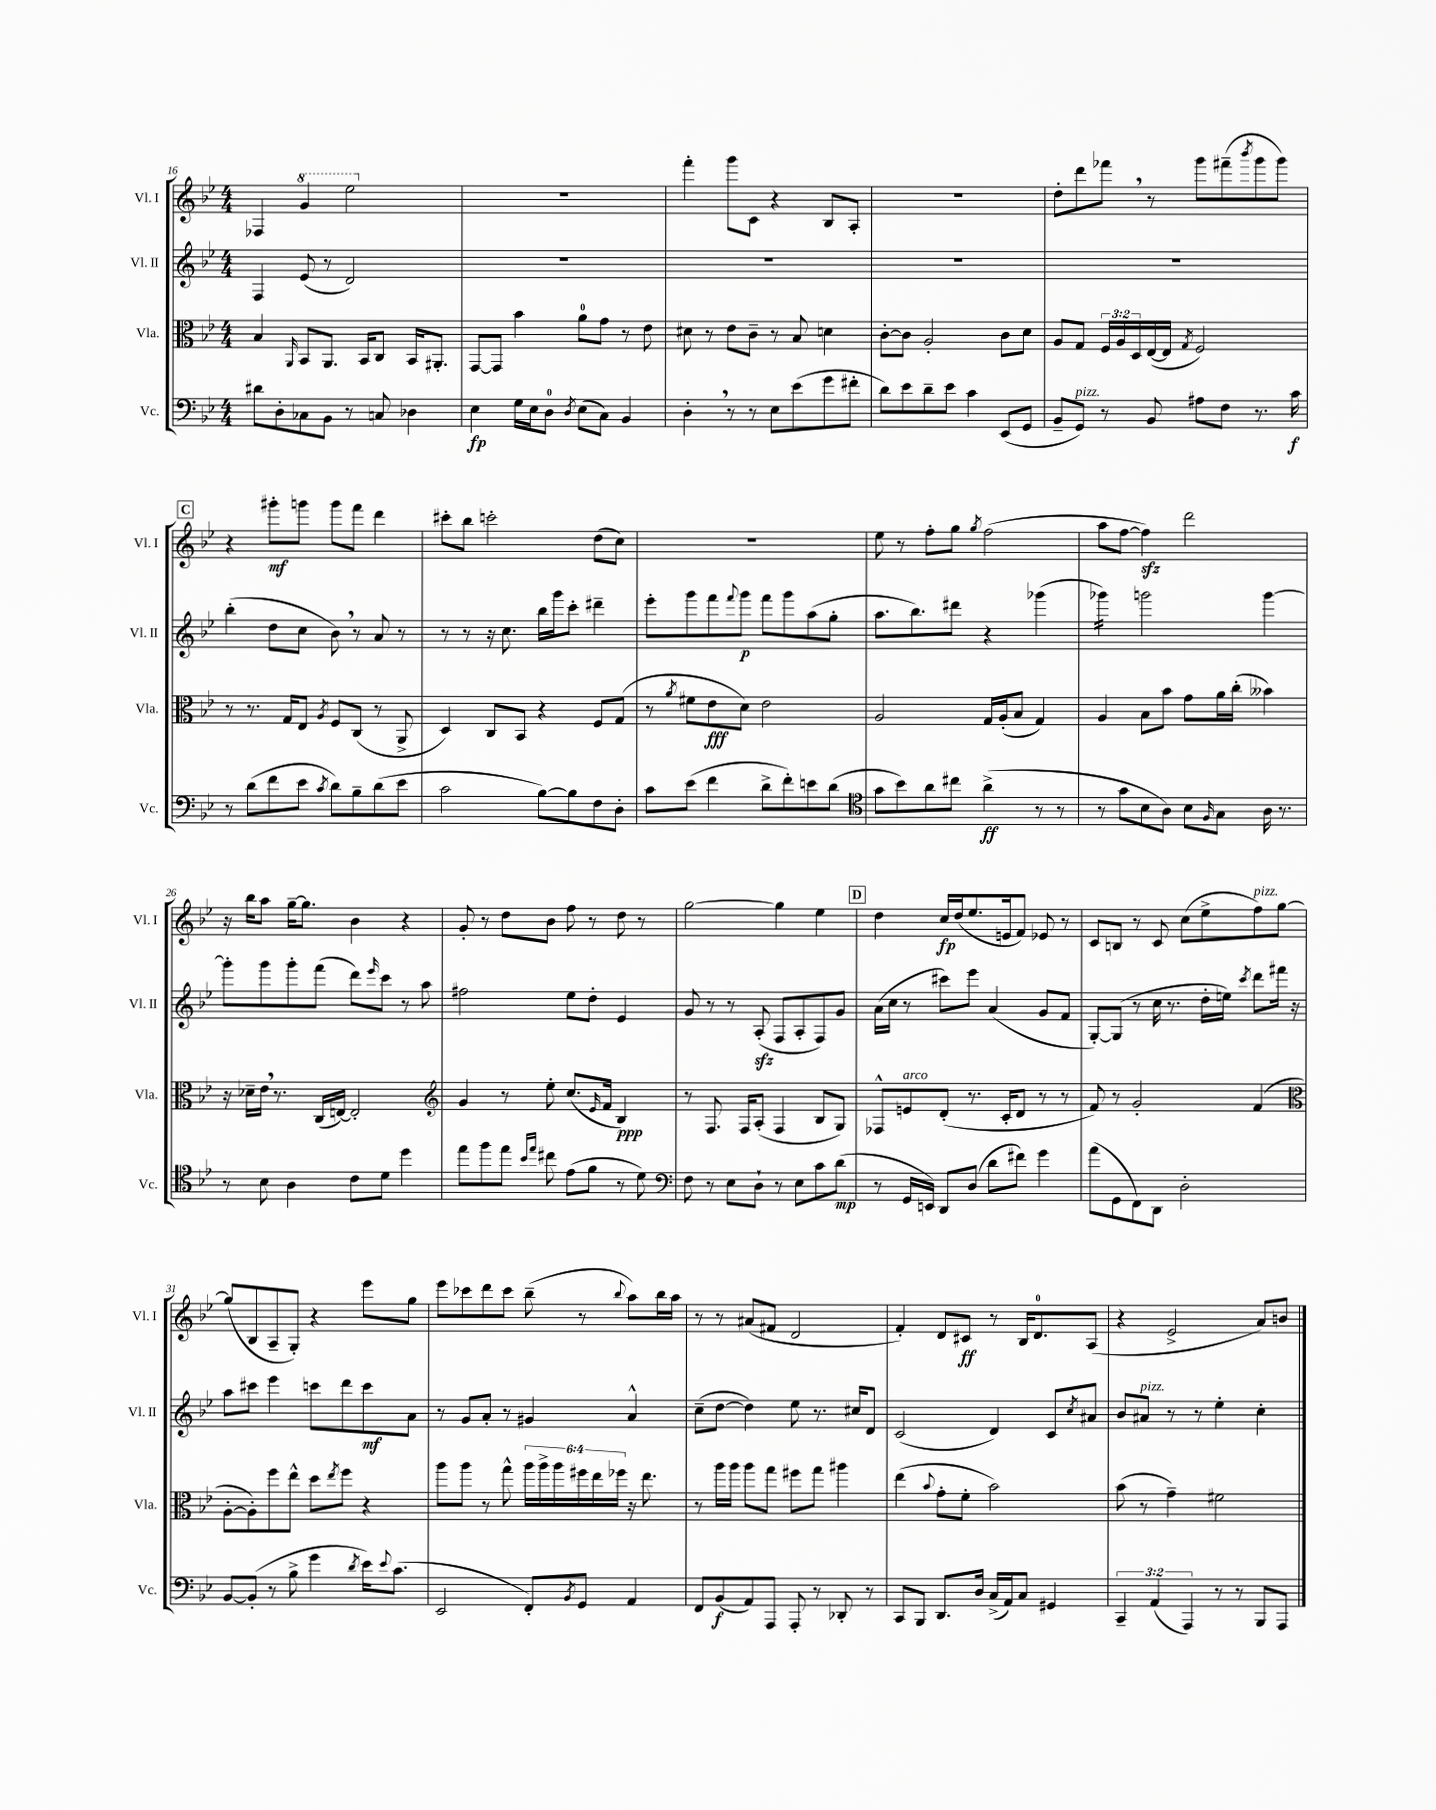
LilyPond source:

<<
\new StaffGroup <<
\new Staff = "s0" \with { instrumentName = "Vl. I" shortInstrumentName = "Vl. I" } {
    \clef treble \key bes \major \numericTimeSignature \time 4/4
    fes4 \ottava #1 g''4 ees'''2 \ottava #0 |
    R1 |
    f'''4-. g'''8 c'8 r4 bes8 a8-. |
    R1 |
    d''8-. d'''8 fes'''8 \breathe r8 g'''8 fis'''8--( \acciaccatura { bes'''8 } g'''8 g'''8) |
    \mark \markup { \box "C" } r4 gis'''8-.\mf g'''8 g'''8 f'''8 d'''4 |
    cis'''8-. bes''8 c'''2-. d''8( c''8) |
    R1 |
    ees''8 r8 f''8-. g''8 \acciaccatura { g''8 } f''2( |
    a''8 f''8~ f''4\sfz) d'''2 |
    r16 bes''16 a''8 g''16~-- g''8. bes'4 r4 |
    g'8-. r8 d''8 bes'8 f''8 r8 d''8 r8 |
    g''2~ g''4 ees''4 |
    \mark \markup { \box "D" } d''4 c''16\fp d''16( ees''8. e'16 f'8) ees'8 r8 |
    c'8 b8 r8 c'8 c''8( ees''8-> f''8^\markup { \italic "pizz." }) g''8~ |
    g''8( bes8 a8-- g8-.) r4 ees'''8 g''8 |
    ees'''8 ces'''8 d'''8 ces'''8 bes''8--( r8 \appoggiatura { bes''8 } a''8) bes''16 a''16 |
    r8 r8 ais'8( fis'8 d'2 |
    f'4-.) d'8 cis'8\ff r8 bes16 d'8.-0 a8( |
    r4 ees'2-> a'8) b'8 \bar "|." |
}
\new Staff = "s1" \with { instrumentName = "Vl. II" shortInstrumentName = "Vl. II" } {
    \clef treble \key bes \major \numericTimeSignature \time 4/4
    f4 ees'8( r8 d'2) |
    R1 |
    R1 |
    R1 |
    R1 |
    \mark \markup { \box "C" } bes''4-.( d''8 c''8 bes'8) \breathe r8 a'8 r8 |
    r8 r8 r16 c''8. bes''16 g'''16 c'''8-. dis'''4-- |
    ees'''8-. g'''8 f'''8 \appoggiatura { f'''8 } g'''8\p f'''8 g'''8 a''8( g''8-. |
    a''8. bes''8.) dis'''8 r4 ges'''4( |
    ges'''4:16) g'''2 g'''4~ |
    g'''8-. g'''8 g'''8-. f'''8( d'''8) \grace { ees'''16 } c'''8 r8 a''8 |
    fis''2 ees''8 d''8-. ees'4 |
    g'8 r8 r8 a8-.\sfz( f8 a8-. f8) g'8 |
    \mark \markup { \box "D" } a'16( c''16 r8 cis'''8) ees'''8 a'4( g'8 f'8 |
    g8~-.) g8( r8 c''16 r8. d''16-. e''16) \acciaccatura { c'''8 } d'''8 fis'''16 r16 |
    a''8 cis'''8 ees'''4 c'''8 d'''8 c'''8\mf a'8 |
    r8 g'8 a'8-. r8 gis'4 a'4-^ |
    c''8--( d''8~ d''4) ees''8 r8. cis''16 d'8 |
    c'2( d'4) c'8 \acciaccatura { c''8 } ais'8 |
    bes'8 ais'8^\markup { \italic "pizz." } r8 r8 ees''4-. c''4-. \bar "|." |
}
\new Staff = "s2" \with { instrumentName = "Vla." shortInstrumentName = "Vla." } {
    \clef alto \key bes \major \numericTimeSignature \time 4/4 \override Staff.TupletNumber.text = #tuplet-number::calc-fraction-text
    bes4 \grace { a,16 } bes,8 a,8. bes,16 c8 bes,16 ais,8.-. |
    g,8~ g,8 bes'4 a'8-0 g'8 r8 ees'8 |
    dis'8 r8 ees'8 c'8-- r8 bes8 d'4 |
    c'8~-. c'8 a2-. c'8 d'8 |
    a8 g8 \tuplet 3/2 { f16 a16 d16 } ees16~( ees16 \acciaccatura { g8 } f2) |
    \mark \markup { \box "C" } r8 r8. g16 ees8 \acciaccatura { a8 } f8 c8( r8 a,8-> |
    d4) c8 bes,8 r4 f8 g8( |
    r8 \acciaccatura { a'8 } fis'8 ees'8\fff d'8) ees'2 |
    a2 g16 a16-.( bes8 g4) |
    a4 bes8 bes'8 g'8 a'16 c''16-.( beses'4) |
    r16 des'16-- ees'16 \breathe r8. c16( e16~) e2-. |
    \clef treble g'4 r8 ees''8-. c''8.( \grace { ees'16 } f'16 bes4\ppp) |
    r8 f8. f16 a8-.( f4 bes8 g8) |
    \mark \markup { \box "D" } fes8-^ e'8^\markup { \italic "arco" } d'8-.( r8. c'16-. d'8 r8 r8 |
    f'8) r8 g'2-. f'4( |
    \clef alto a8~-. a8-.) f''8 ees''8-^ d''8 \acciaccatura { ees''8 } f''8 r4 |
    a''8 a''8 r8 g''8-^ \tuplet 6/4 { a''16 a''16-> a''16 fis''16 ees''16 fes''16 } r16 ees''8. |
    r8 a''16 a''16 a''8 g''8 fis''8 g''8 ais''4 |
    ees''4( \appoggiatura { bes'8 } g'8-. f'8-. bes'2) |
    bes'8( r8 g'4--) fis'2 \bar "|." |
}
\new Staff = "s3" \with { instrumentName = "Vc." shortInstrumentName = "Vc." } {
    \clef bass \key bes \major \numericTimeSignature \time 4/4 \override Staff.TupletNumber.text = #tuplet-number::calc-fraction-text
    dis'8 d8-. ces8 bes,8 r8 c8 des4 |
    ees4\fp g16 ees16 d8-0 \acciaccatura { d8 } ees8( c8) bes,4 |
    d4-. \breathe r8 r8 ees8 ees'8( g'8 fis'8-. |
    d'8) ees'8 d'8-- ees'8 c'4 ees,8( g,8 |
    bes,8-- g,8^\markup { \italic "pizz." }) r8 bes,8 ais8 f8 r8. c'16\f |
    \mark \markup { \box "C" } r8 d'8( f'8 ees'8 \acciaccatura { c'8 } d'8) bes8-- d'8( ees'8 |
    c'2 bes8~) bes8 f8 d8-. |
    c'8 ees'8( f'4 d'8-> f'8-.) e'8 d'8( |
    \clef tenor g'8 bes'8) a'8 cis''8 a'4->\ff( r8 r8 |
    r8 g'8 bes8 a8) bes8 \grace { f16 } g8 a16 r8. |
    r8 bes8 a4 c'8 d'8 d''4 |
    ees''8 f''8 ees''8 \grace { bes'16 ees''16 } cis''8 ees'8( f'8 r8 d'8) |
    \clef bass f8 r8 ees8 d8-! r8 ees8 c'8 d'8\mp( |
    \mark \markup { \box "D" } r8 g,16 e,16) d,8 d8( d'8 fis'8) g'4 |
    a'8( g,8 f,8) d,8 d2-. |
    bes,8~ bes,8-.( r8 bes8-> g'4 \acciaccatura { d'8 } ees'16) \appoggiatura { ees'8 } c'8.( |
    ees,2 f,8-.) \acciaccatura { bes,8 } g,8 a,4 |
    f,8 bes,8\f( a,8) a,,8 a,,8-. r8 des,8-. r8 |
    c,8 bes,,8 d,8. d16 c16->( a,16) c8 gis,4 |
    \tuplet 3/2 { c,4-- a,4( a,,4) } r8 r8 bes,,8 a,,8 \bar "|." |
}
>>
>>
\layout { \context { \Score currentBarNumber = #16 } }
